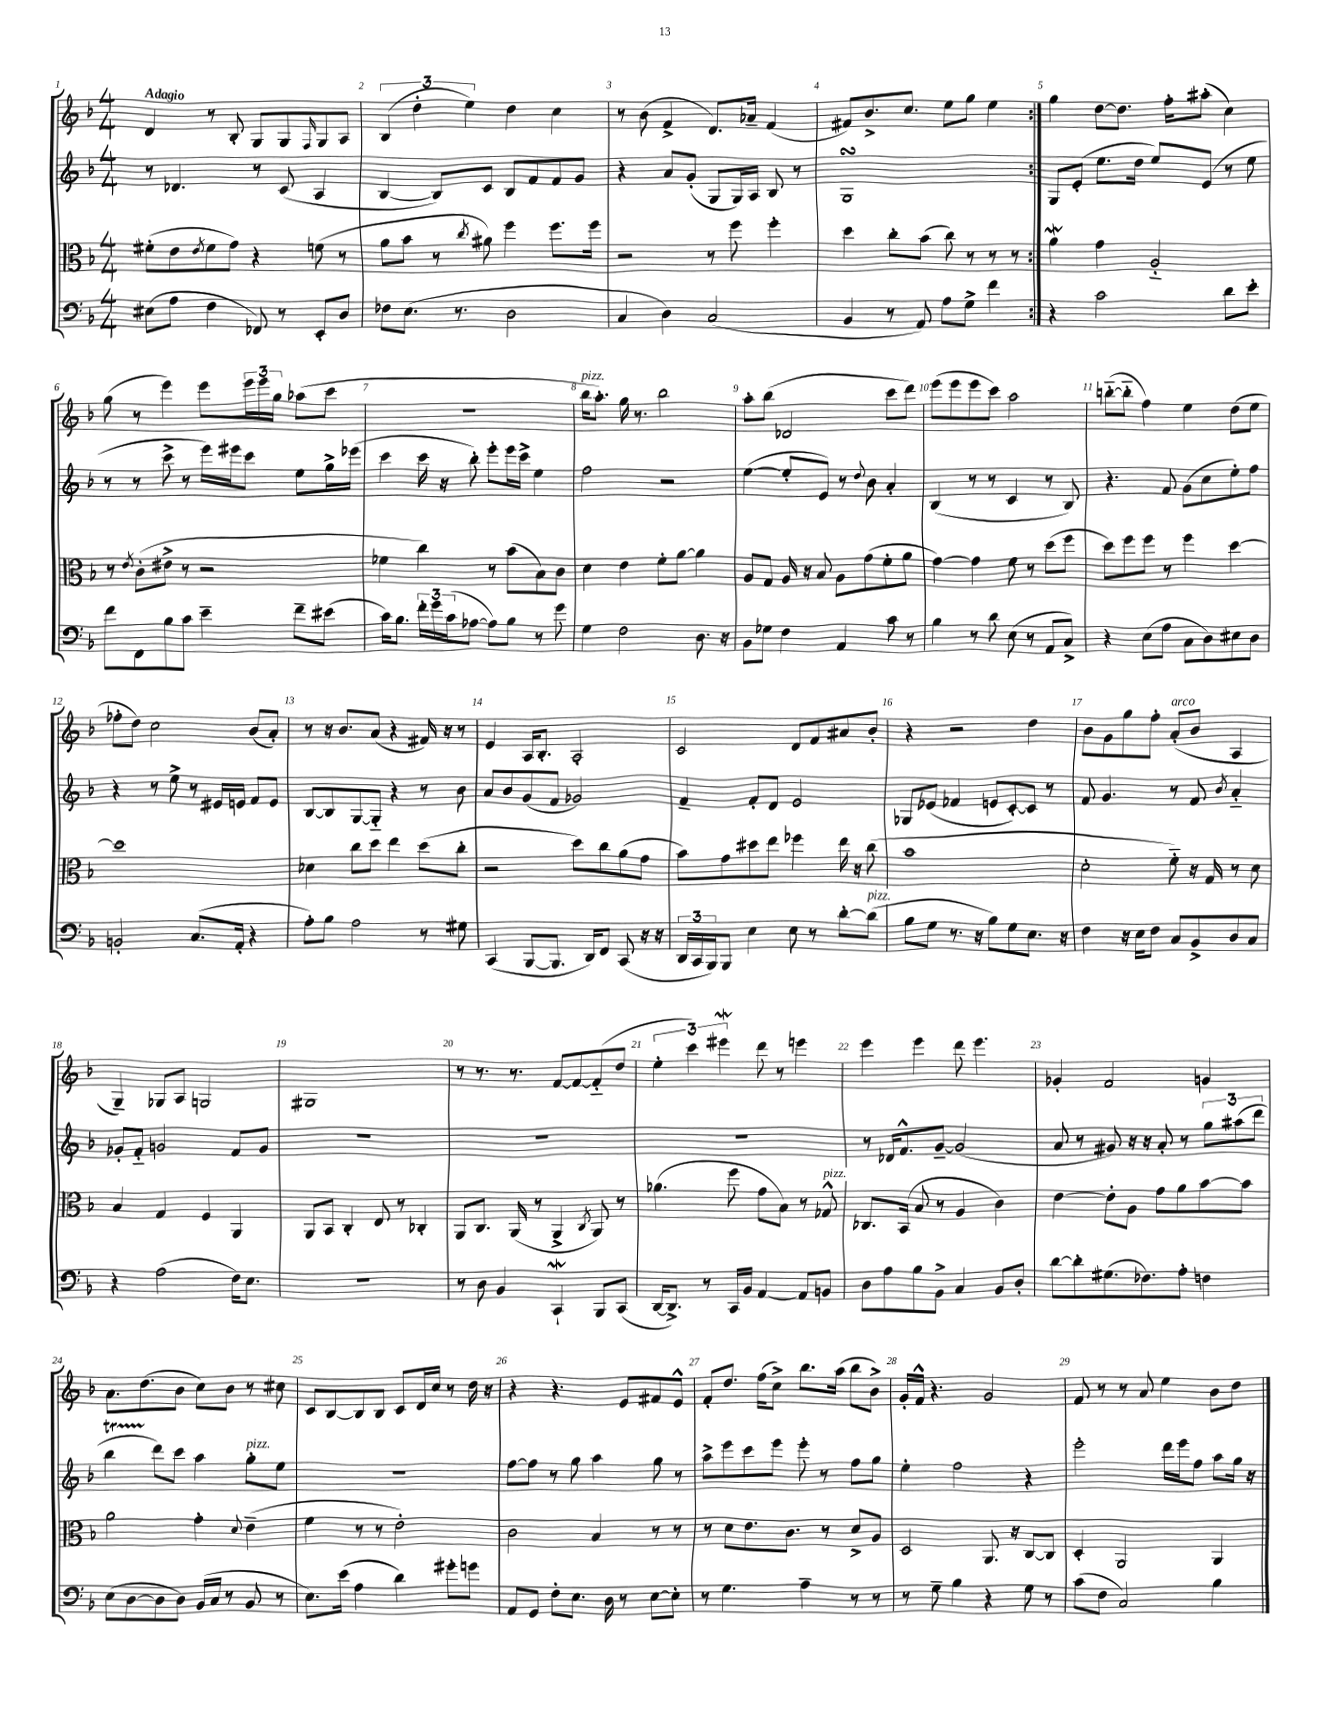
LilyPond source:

<<
\new StaffGroup <<
\new Staff = "s0" {
    \clef treble \key f \major \numericTimeSignature \time 4/4 \tempo "Adagio"
    \repeat volta 2 { d'4 r8 bes8-. g8 g8 \grace { f16 } g8 a8 |
    \tuplet 3/2 { bes4( d''4-. e''4) } d''4 c''4 |
    r8 bes'8( f'4-> d'8.) aes'16-- f'4( |
    fis'8) bes'8.-> c''8. e''8 g''8 e''4 | }
    g''4 d''8~ d''8. f''16-. ais''8-.( c''4) |
    g''8( r8 e'''4) e'''8 \tuplet 3/2 { e'''16 e'''16 g''16 } aes''8( c'''8 |
    r1 |
    bes''16^\markup { \italic "pizz." } a''8.-.) g''16 r8. bes''2 |
    a''8-. bes''8( des'2 c'''8 d'''8) |
    e'''8( e'''8 e'''8 c'''8) a''2 |
    b''8~-_( b''8-_ f''4) e''4 d''8( e''8 |
    fes''8-. d''8) c''2 bes'8( a'8-.) |
    r8 r16 bes'8. a'8( r4 fis'16) r16 r8 |
    e'4 a16 bes8.-. a2-. |
    c'2 d'8 f'8 ais'8 bes'8-. |
    r4 r2 d''4 |
    bes'8 g'8 g''8 f''8-. a'8-.^\markup { \italic "arco" }( bes'8 a4 |
    g4--) ges8 a8 g2 |
    gis1 |
    r8 r8. r8. f'8~ f'8~ f'8-_( d''8 |
    \tuplet 3/2 { e''4-. c'''4) eis'''4\mordent } d'''8 r8 e'''4 |
    e'''4 e'''4 d'''8 e'''4. |
    ges'4-. f'2 g'4 |
    a'8. d''8.( bes'8 c''8) bes'8 r8 cis''8 |
    c'8 bes8~ bes8 bes8 c'8 d'16 c''16 r8 d''16 r16 |
    r4 r4. e'8 fis'8 e'8-^ |
    f'8-. d''8. f''16( c''8->) bes''8. a''16( bes''8 bes'8->) |
    g'16-. f'16-^ r4. g'2 |
    f'8 r8 r8 a'8 e''4 bes'8 d''8 \bar "|." |
}
\new Staff = "s1" {
    \clef treble \key f \major \numericTimeSignature \time 4/4
    \repeat volta 2 { r8 des'4. r8 c'8( a4 |
    bes4~ bes8) c'8 bes8 f'8 f'8 g'8 |
    r4 a'8 g'8-.( g8 g16) a16 bes8 r8 |
    g1\turn | }
    g8 e'8-.( e''8. d''16 e''8) e'8( r8 e''8 |
    r8 r8 c'''8-> r8 e'''16) eis'''16 c'''8 e''8 g''16-> ees'''16( |
    c'''4 c'''16 r16 bes''8-.) e'''8-. e'''16 c'''16-> e''4 |
    f''2 r2 |
    e''4~( e''8-. e'8) r8 \appoggiatura { d''8 } bes'8 a'4-. |
    bes4( r8 r8 c'4 r8 bes8) |
    r4. f'8 g'8( c''8 e''8-.) f''8 |
    r4 r8 e''8-> r8 eis'16 e'16 f'8 e'8 |
    bes8~ bes8 g8~ g8-_ r4 r8 bes'8 |
    a'8 bes'8 g'8( f'8 ges'2) |
    f'4-- f'8-. d'8 e'2 |
    ges8 ees'8( fes'4 e'8 c'8~-.) c'8 r8 |
    f'8 g'4. r8 f'8 \acciaccatura { bes'8 } a'4-_ |
    ges'8-. f'8-_ g'2 f'8 g'8 |
    R1 |
    R1 |
    R1 |
    r8 des'16 f'8.-^ g'8~-- g'2( |
    a'8 r8 gis'8) r16 r16 a'8-. r8 \tuplet 3/2 { g''8 ais''8( d'''8 } |
    bes''4\startTrillSpan d'''8\stopTrillSpan) c'''8 a''4 g''8-.^\markup { \italic "pizz." } e''8 |
    R1 |
    f''8~ f''8 r8 g''8 a''4 g''8 r8 |
    a''8-> e'''8 c'''8 e'''8 e'''8-. r8 f''8 g''8 |
    e''4-. f''2 r4 |
    e'''2-. d'''16 e'''16 f''8 a''8 g''16 r16 \bar "|." |
}
\new Staff = "s2" {
    \clef alto \key f \major \numericTimeSignature \time 4/4
    \repeat volta 2 { fis'8-.( e'8 \acciaccatura { e'8 } fis'8 g'8) r4 f'8( r8 |
    a'8 bes'8 r8 \acciaccatura { c''8 } ais'8) f''4 f''8. f''16 |
    r2 r8 f''8 f''4-. |
    d''4 c''8-. bes'8( c''8) r8 r8 r8 | }
    a'4\mordent g'4 a2-_ |
    r8 \acciaccatura { e'8 } c'8-.( eis'8-> r8 r2 |
    fes'4 c''4) r8 bes'8( bes8) c'8 |
    d'4 e'4 f'8-. a'8~ a'4 |
    a8 g8 a16 r16 bes8 a8 g'8( f'8-. a'8 |
    g'4~) g'4 f'8 r8 d''8( f''8 |
    d''8) f''8 f''8 r8 f''4 d''4~ |
    d''1 |
    des'4 c''8 d''8 e''4 d''8( c''8-. |
    r2 d''8) c''8 a'8( g'8 |
    bes'8) g'8 dis''8 e''8 fes''4 e''16 r16 c''8( |
    bes'1 |
    d'2-. f'8-_) r16 g16 r8 d'8 |
    bes4 g4 f4 a,4 |
    a,8 bes,8 c4-. e8 r8 ces4-. |
    a,8 c8. a,16( r8 a,4-> \acciaccatura { c8 } a,8) r8 |
    aes'4.( f''8 g'8 bes8) r8 ges8-^^\markup { \italic "pizz." } |
    ces8. bes,16( bes8 r8 a4 c'4) |
    e'4~ e'8-. a8 g'8 a'8 bes'8~ bes'8 |
    a'2 g'4-. \appoggiatura { d'8 } e'4--( |
    f'4 r8 r8 e'2-.) |
    c'2 bes4 r8 r8 |
    r8 d'8 e'8. c'8. r8 d'8-> a8 |
    d2 a,8. r16 c8~ c8 |
    d4-. a,2 a,4 \bar "|." |
}
\new Staff = "s3" {
    \clef bass \key f \major \numericTimeSignature \time 4/4
    \repeat volta 2 { eis8( a8 f4 fes,8) r8 e,8-. d8 |
    fes8 e8.( r8. d2 |
    c4 d4) c2( |
    bes,4 r8 a,8) a8 g8-> f'4 | }
    r4 c'2 d'8 e'8-. |
    f'8 f,8 bes8 c'8 e'4-- f'8-- eis'8( |
    c'16) bes8. \tuplet 3/2 { f'16-. g'16 c'16( } aes8~ aes8) bes8 r8 g'8 |
    g4 f2 d8. r16 |
    bes,8 ges8 f4 a,4 c'8 r8 |
    bes4 r8 d'8 e8( r8 a,8 c8->) |
    r4 e8( a8 c8 d8) eis8 d8 |
    b,2-. c8.( a,16-. r4 |
    a8-.) bes8 a2 r8 gis8 |
    c,4( bes,,8~ bes,,8. d,16) f,8 c,8( r16 r16 |
    \tuplet 3/2 { d,16 c,16 bes,,16) } bes,,8 e4 e8 r8 d'8~-. d'8^\markup { \italic "pizz." }( |
    bes8 g8 r8. r16 bes8) g8 e8. r16 |
    f4 r16 e16 f8 c8 bes,8-> d8 c8 |
    r4 a2( f16) e8. |
    R1 |
    r8 d8 bes,4 c,4-!\mordent bes,,8 c,8( |
    d,16~ d,8.->) r8 c,16 bes,16 a,4~ a,8 b,8 |
    d8 a8 bes8 bes,8-> c4 bes,8 d8-. |
    d'8~ d'8-. gis8.( fes8.) a8-. f4 |
    e8( d8~ d8 d8) bes,16( c16 r8 bes,8 r8 |
    e8.) e'16( a4 d'4) gis'8-. g'8 |
    a,8 g,8 f8-. e8. d16 r8 e8~ e8-. |
    r8 g4. a4-- r8 r8 |
    r8 g8-- bes4 r4 g8 r8 |
    c'8( f8 c2) bes4 \bar "|." |
}
>>
>>
\layout { \context { \Score \override BarNumber.break-visibility = ##(#f #t #t) barNumberVisibility = #all-bar-numbers-visible } }
